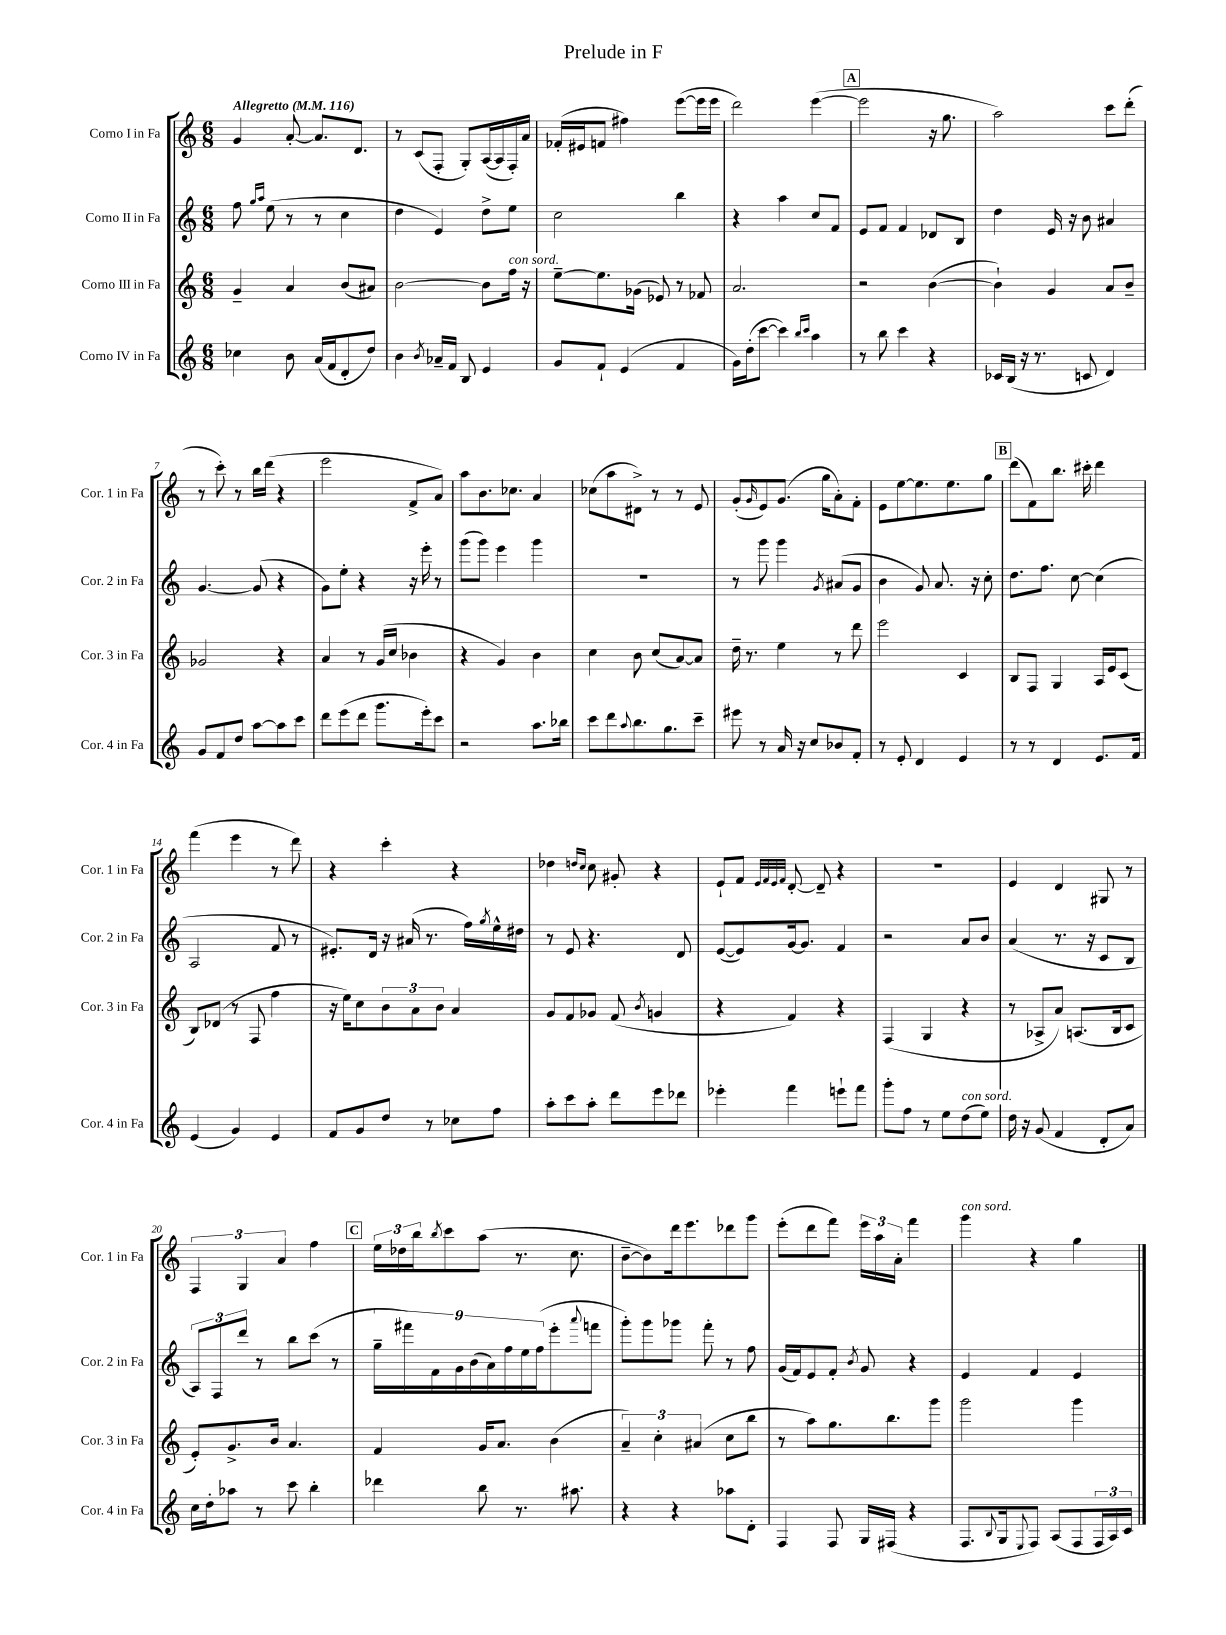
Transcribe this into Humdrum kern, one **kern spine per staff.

**kern	**kern	**kern	**kern
*part4	*part3	*part2	*part1
*staff4	*staff3	*staff2	*staff1
*I"Corno IV in Fa	*I"Corno III in Fa	*I"Corno II in Fa	*I"Corno I in Fa
*I'Cor. 4 in Fa	*I'Cor. 3 in Fa	*I'Cor. 2 in Fa	*I'Cor. 1 in Fa
*clefG2	*clefG2	*clefG2	*clefG2
*k[]	*k[]	*k[]	*k[]
*M6/8	*M6/8	*M6/8	*M6/8
*MM116	*MM116	*MM116	*MM116
=1	=1	=1	=1
!	!	!	!LO:TX:a:B:t=Allegretto
4cc-X\	4g~/	8ff\	4g/
.	.	16qqgg/LL	.
.	.	16qqaa/JJ	.
.	.	(8ee\	.
8b\	4a/	8r	[8a'/
(16a/LL	.	8r	8.a/L]
16f/J	.	.	.
8d'/	(8b/L	4cc\	.
.	.	.	8.d/J
8dd/J)	8a#X/J)	.	.
=2	=2	=2	=2
4b\	[2b\	4dd\	8r
.	.	.	(8c/L
8qb/	.	.	.
16a-X~/LL	.	4e/)	8F'/J
16f/JJ	.	.	.
8B/	.	.	8G'/L)
4e/	8b\L]	8dd^\L	([16A/L
.	.	.	16A/]
!	!LO:TX:a:i:t=con sord.	!	!
.	16ff\Jk	8ee\J	16F'/)
.	16r	.	16a/JJ
=3	=3	=3	=3
8g/L	[8ee~\L	2cc\	(16f-X'/LL
.	.	.	16e#X/J
8f`/J	8.ee\]	.	8fn/J
(4e/	.	.	4ff#X\)
.	(16g-X\Jk	.	.
.	8e-X/)	.	.
4f/	8r	4bb\	([8eee\L
.	8f-X/	.	16eee\L]
.	.	.	16eee\JJ
=4	=4	=4	=4
16g\LL)	2.a/	4r	2ddd\)
(16dd'\J	.	.	.
[8ccc\J	.	.	.
4ccc\])	.	4aa\	.
16qqbb/LL	.	.	.
16qqccc/JJ	.	.	.
4aa\	.	8cc/L	([4eee\
.	.	8f/J	.
!!LO:REH:place=s1:t=A
=5	=5	=5	=5
8r	2r	8e/L	2eee\]
8bb\	.	8f/J	.
4ccc\	.	4f/	.
4r	([4b\	8d-X/L	16r
.	.	.	8.gg\
.	.	8B/J	.
=6	=6	=6	=6
16c-X/LL	4b`\])	4dd\	2aa\)
(16B/JJ	.	.	.
16r	.	.	.
8.r	.	.	.
.	4g/	16e/	.
.	.	16r	.
8cn/	.	8b\	.
4d/)	8a/L	4a#X/	8ccc\L
.	8b~/J	.	(8ddd'\J
!!LO:LB:g=z
=7	=7	=7	=7
8g/L	2g-X/	[4.g/	8r
8f/	.	.	8ccc'\)
8dd/J	.	.	8r
[8aa\L	.	(8g/]	16bb\LL
.	.	.	(16ddd\JJ
8aa\]	4r	4r	4r
8ccc\J	.	.	.
=8	=8	=8	=8
8ddd\L	4a/	8g\L)	2eee\
(8eee\	.	8ee'\J	.
8ddd\J	8r	4r	.
8.ggg\L	(16g/LL	.	.
.	16cc/JJ	.	.
.	4b-X\	16r	8f^/L
16eee'\k)	.	16eee'\	.
8ccc\J	.	8r	8a/J)
=9	=9	=9	=9
2r	4r	(8ggg\L	8aa\L
.	.	8ggg\J)	8.b\
.	4g/)	4eee\	.
.	.	.	8.cc-X\J
8.aa\L	4b\	4ggg\	4a/
16bb-X\Jk	.	.	.
=10	=10	=10	=10
8ccc\L	4cc\	2.r	(8cc-X\L
8ddd\	.	.	8aa\
8qqaa/	.	.	.
8.bb\	8b\	.	8d#X^\J)
.	(8cc/L	.	8r
8.gg\	.	.	.
.	[8a/)	.	8r
8ccc~\J	8a/J]	.	8e/
=11	=11	=11	=11
8eee#X\	16dd~\	8r	(8g'/L
.	8.r	.	.
.	.	.	16qqg/
8r	.	8ggg\	8e/)
16a/	4ee\	4ggg\	(8.g/J
16r	.	.	.
8cc/L	.	.	.
.	.	.	16gg\KL
.	.	8qg/	.
8b-X/	8r	(8a#X/L	8a'\)
8f'/J	8ddd\	8g/J	8f'\J
=12	=12	=12	=12
8r	2eee\	4b\	8e\L
8e'/	.	.	[8ee\
4d/	.	8g/)	8.ee\]
.	.	8.a/	.
.	.	.	8.ee\
4e/	4c/	.	.
.	.	16r	.
.	.	8cc'\	8gg\J
!!LO:REH:place=s1:t=B
=13	=13	=13	=13
8r	8B/L	8.dd\L	(8ddd\L
8r	8F/J	.	8f\)
.	.	8.ff\J	.
4d/	4G/	.	8.bb\J
.	.	[8cc\	.
.	.	.	16ccc#X'\
8.e/L	16A/LL	(4cc\]	4ddd\
.	16e/J	.	.
.	(8c/J	.	.
16f/Jk	.	.	.
!!LO:LB:g=z
=14	=14	=14	=14
(4e/	8B/L)	2A/	(4fff\
.	(8d-X/J	.	.
4g/)	8r	.	4eee\
.	8F/	.	.
4e/	4ff\	8f/	8r
.	.	8r	8ddd\)
=15	=15	=15	=15
8f/L	16r	8.e#X'/L)	4r
.	16ee\KL)	.	.
8g/	8cc\	.	.
.	.	16d/Jk	.
8dd/J	12b\	16r	4ccc'\
.	.	(16a#X/	.
.	12a\	.	.
8r	.	8.r	.
.	12b\J	.	.
8cc-X\L	4a/	.	4r
.	.	16ff\LL)	.
.	.	8qgg/	.
8ff\J	.	16ee^^\	.
.	.	16dd#X\JJ	.
=16	=16	=16	=16
8aa'\L	8g/L	8r	4dd-X\
8ccc\	8f/	8e/	.
.	.	.	16qqddn/LL
.	.	.	16qqcc/JJ
8aa'\J	8g-X/J	4.r	8cc\
8ddd\L	(8f/	.	8g#X'/
.	8qb/	.	.
8eee\	4gn/	.	4r
8ddd-X\J	.	8d/	.
=17	=17	=17	=17
4eee-X'\	4r	([8e/L	8e`/L
.	.	8e/])	8f/J
.	.	.	32qqe/LLL
.	.	.	32qqf/
.	.	.	32qqe/
.	.	.	32qqf/JJJ
4fff\	4f/)	[16g/k	[8d'/
.	.	8.g/J]	.
.	.	.	8d~/]
8eeen`\L	4r	4f/	4r
8fff\J	.	.	.
=18	=18	=18	=18
8ggg'\L	(4F/	2r	2.r
8ff\J	.	.	.
8r	4G/	.	.
8ee\L	.	.	.
!LO:TX:a:i:t=con sord.	!	!	!
(8dd\	4r	8a/L	.
8ee\J)	.	8b/J	.
=19	=19	=19	=19
16dd\	8r	(4a/	4e/
16r	.	.	.
(8g/	8A-X^/L	.	.
4f/	8a/J)	8.r	4d/
.	(8.An/L	.	.
.	.	16r	.
8d'/L	.	8c/L	8G#X/
.	16B/k	.	.
8a/J)	8c/J	8B/J	8r
!!LO:LB:g=z
=20	=20	=20	=20
16cc\LL	8e'/L)	12A/L)	6F/
16dd'\J	.	.	.
.	.	12F/	.
8aa-X\J	8.g^/	.	.
.	.	12ddd/J	6G/
8r	.	8r	.
.	16b/Jk	.	.
.	.	.	6a/
8ccc\	4.a/	8bb\L	.
4bb'\	.	(8ccc\J	4ff\
.	.	8r	.
!!LO:REH:place=s1:t=C
=21	=21	=21	=21
4ddd-X\	4f/	18gg~\LL	24ee\LL
.	.	.	24dd-X\
.	.	18fff#X\)	.
.	.	.	24bb\J
.	.	18f\	.
.	.	.	8qbb/
.	.	.	8ccc\
.	.	18g\	.
.	.	(18b\	.
8bb\	16g/KL	.	(8aa\J
.	.	18a\)	.
.	8.a/J	.	.
.	.	18ff\	.
8.r	.	.	8.r
.	.	18ee\	.
.	.	(18ff\J	.
.	(4b\	8eee'\	.
8.aa#X\	.	.	8.cc\
.	.	8qqaaa/	.
.	.	8fffn\J	.
=22	=22	=22	=22
4r	6a~/)	8ggg'\L)	[8b~\L
.	.	8ggg\	8b\])
.	6cc'\	.	.
4r	.	8ggg-X\J	16ddd\k
.	.	.	8.eee\
.	(6a#X/	.	.
.	.	8fff'\	.
8aa-X\L	8cc\L	8r	8ddd-X\
8d'\J	8bb\J	8ff\	8ggg\J
=23	=23	=23	=23
4F/	8r	(16g/LL	(8eee'\L
.	.	16f/J)	.
.	8aa\L)	8e/	8ddd\
8F/	8.gg\	8f'/J	8fff\J)
.	.	8qb/	.
16G/LL	.	8g/	24eee\LL
.	.	.	24aa\
(16F#X/JJ	8.bb\	.	.
.	.	.	24a'\JJ
4r	.	4r	4fff\
.	8ggg\J	.	.
=24	=24	=24	=24
!	!	!	!LO:TX:a:i:t=con sord.
8.F/L	2ggg\	4e/	4ggg\
8qqB/	.	.	.
16G/k	.	.	.
8qqE/	.	.	.
8F/J)	.	4f/	4r
(8A/L	.	.	.
8F/	4ggg\	4e/	4gg\
24F/L	.	.	.
24A/)	.	.	.
24c/JJ	.	.	.
==	==	==	==
*-	*-	*-	*-
